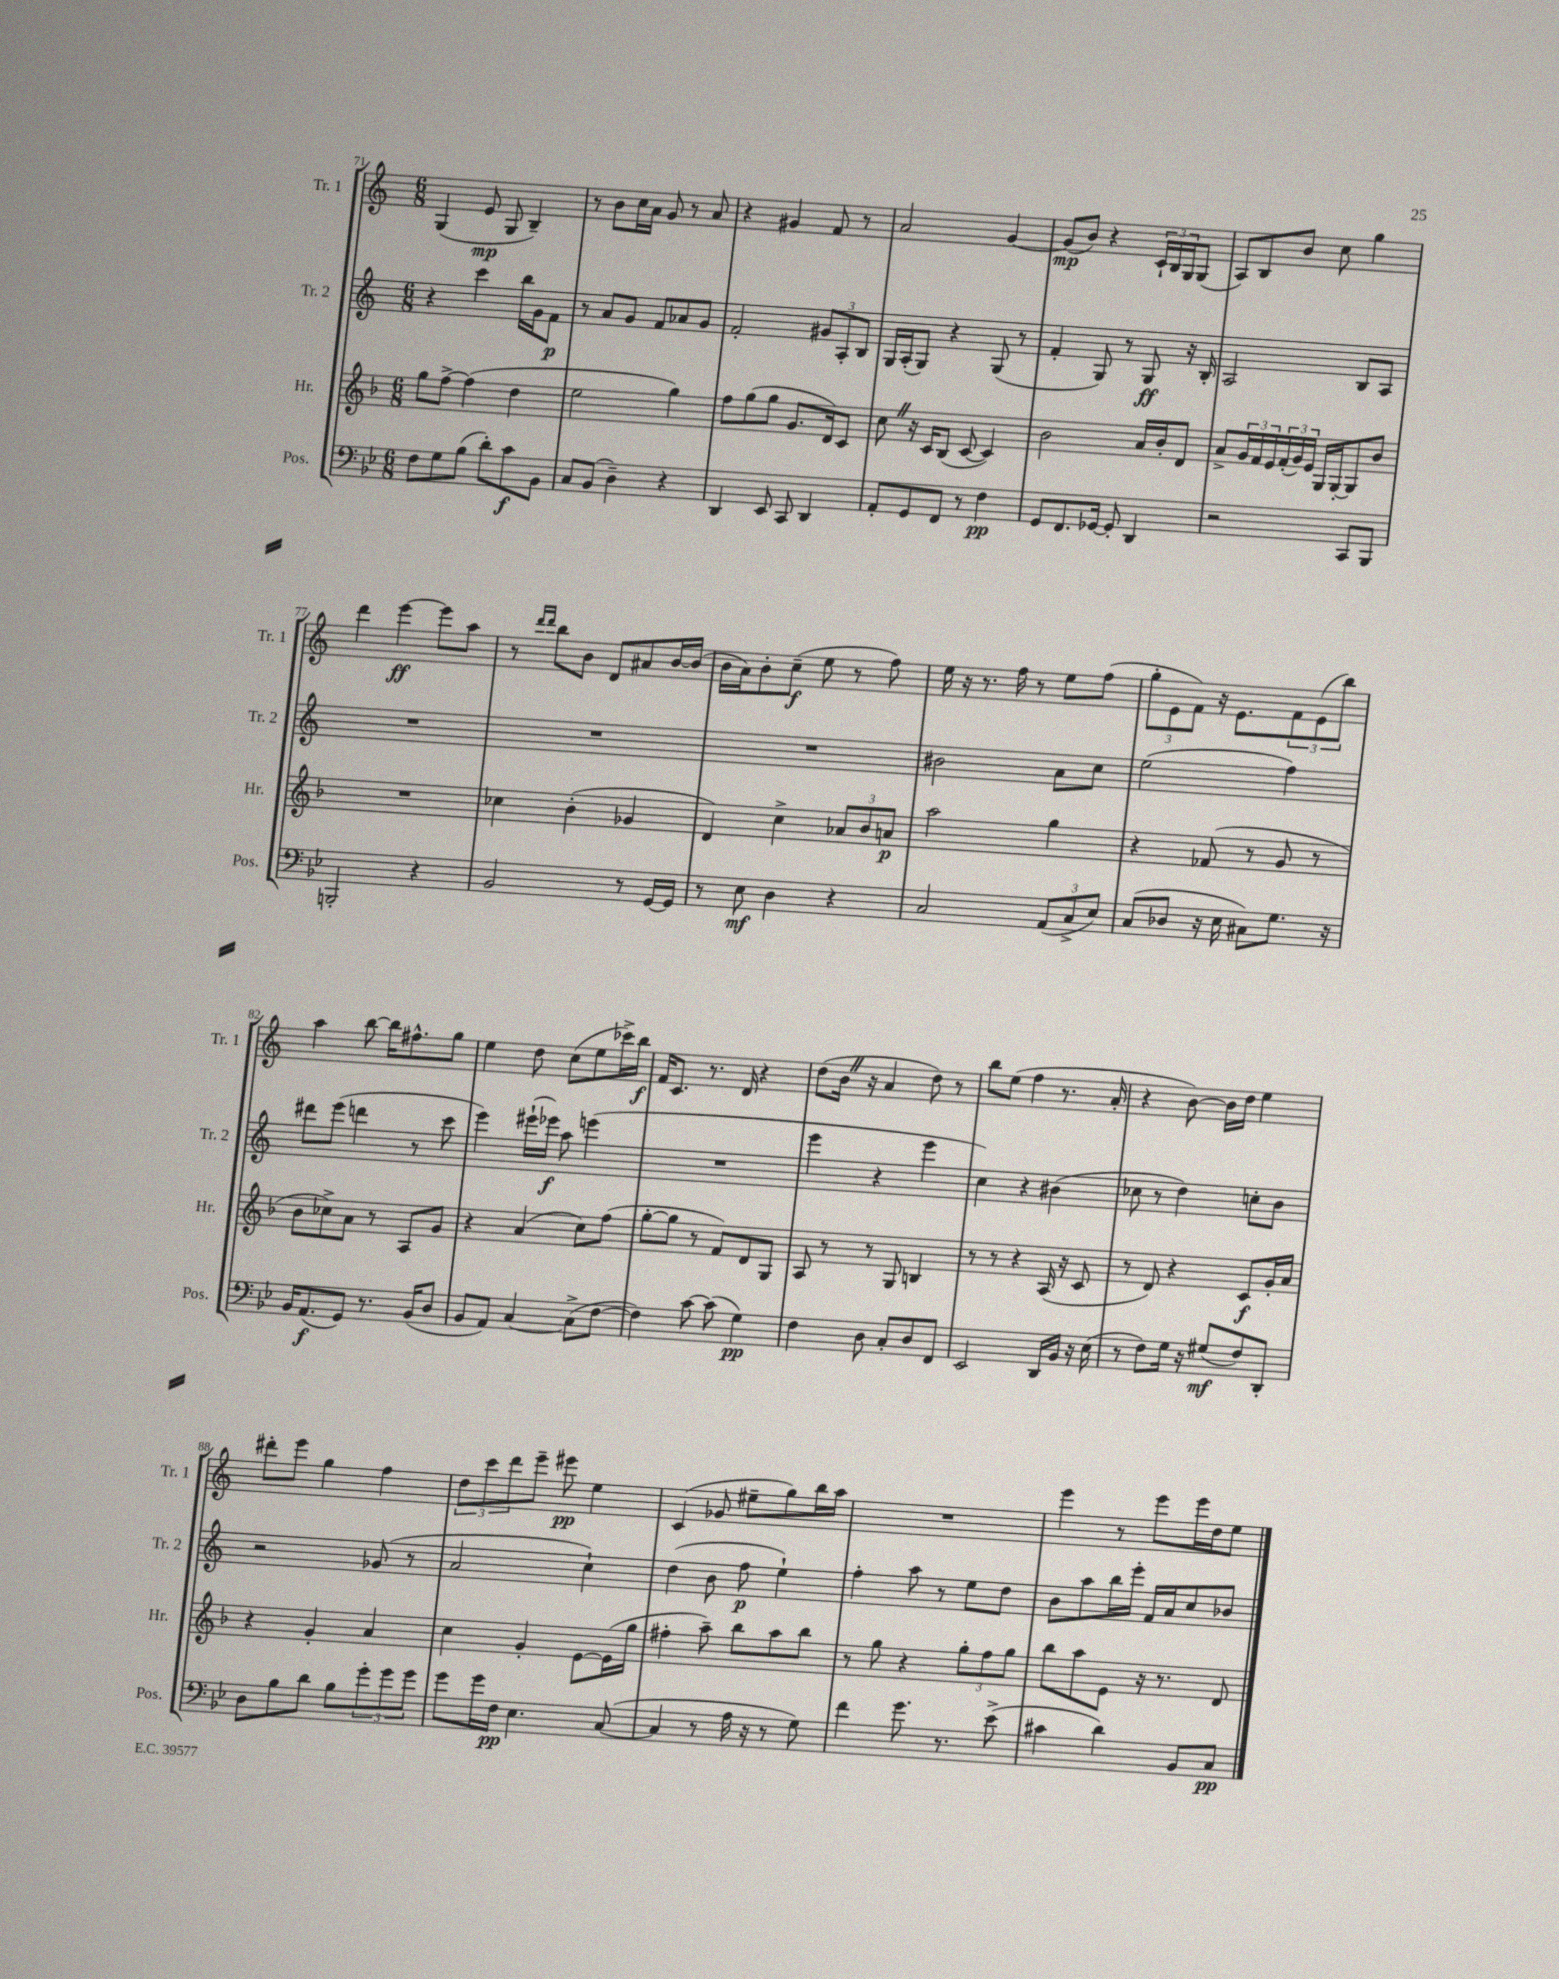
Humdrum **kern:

**kern	**kern	**kern	**kern
*staff4	*staff3	*staff2	*staff1
*clefF4	*clefG2	*clefG2	*clefG2
*k[b-e-]	*k[b-]	*k[]	*k[]
*M6/8	*M6/8	*M6/8	*M6/8
8F\L	8gg\L	4r	(4G/
8G\	[8ff^\J	.	.
(8B-\J	(4ff\]	4ccc\	8e/
8d'\L)	.	.	8G/
8c\	4dd\	16bb\LL	4B~/)
.	.	16g\J	.
8BB-\J	.	8f\J	.
=	=	=	=
8C/L	2ee\	8r	8r
(8BB-/J	.	8a/L	8b\L
4D~\)	.	8g/J	16cc\L
.	.	.	16a\JJ
.	.	8f/L	8g/
4r	4gg\)	8a-/	8r
.	.	8g/J	8a/
=	=	=	=
4DD/	8ff\L	2f'/	4r
.	(8gg\	.	.
8EE-/	8gg\J	.	4g#/
8CC/	8.g/L	.	.
4DD/	.	12g#/L	8f/
.	16d/k)	.	.
.	.	12A'/	.
.	8c/J	.	8r
.	.	12B/J	.
=	=	=	=
8AA'/L	8cc\	16G/LL	2a/
.	.	(16A'/J	.
8GG/	16r	8G/J)	.
.	16c/LK	.	.
8FF/J	(8B-/J	4r	.
8r	[8c/	.	.
4F\	4c/])	(8G/	[4g/
.	.	8r	.
=	=	=	=
8GG/L	2b-\	4f'/	(8g/]L
8.FF/	.	.	8b/J)
.	.	8G/)	4r
[16GG-/Jk	.	.	.
8GG-'/]	.	8r	.
4DD/	16a/LL	8G/	24c`/LL
.	.	.	24B/
.	16b-'/J	.	.
.	.	.	24G/J
.	8d/J	16r	(8G/J
.	.	16B'/	.
=	=	=	=
2r	8a^/L	2A/	8A/L)
.	24g/L	.	8B/
.	24f/	.	.
.	24e/	.	.
.	(24f'/	.	8b/J
.	24g/)	.	.
.	24e/JJ	.	.
.	16G/LL	.	8cc\
.	[16G'/J	.	.
8CC/L	8G/]	8B/L	4gg\
8BBB-/J	8b-/J	8A/J	.
=	=	=	=
2BBB'/	2.r	2.r	4ddd\
.	.	.	[4eee\
4r	.	.	8eee\]L
.	.	.	8aa\J
=	=	=	=
2BB-/	4cc-\	2.r	8r
.	.	.	16qqddd/LL
.	.	.	16qqddd/JJ
.	.	.	8bb\L
.	(4b-'\	.	8b\J
.	.	.	8d/L
8r	4g-/	.	8a#/
[16GG/LL	.	.	[16b/L
16GG/]JJ	.	.	(16b/]JJ
=	=	=	=
8r	4d/)	2.r	16b\LL
.	.	.	16a\J)
8E-\	.	.	8b'\
4D\	4cc^\	.	(8cc~\J
.	.	.	8ee\
4r	12a-/L	.	8r
.	12b-/	.	.
.	.	.	8ff\)
.	12a/J	.	.
=	=	=	=
2C/	2aa\	2b#\	16ee\
.	.	.	16r
.	.	.	8.r
.	.	.	16ff\
.	.	.	8r
(12AA/L	4gg\	8a\L	8ee\L
12C^/	.	.	.
.	.	8cc\J	(8ff\J
12E-/J)	.	.	.
=	=	=	=
(8C/L	4r	(2ee\	12gg'\L
.	.	.	12e\
8D-/J	.	.	.
.	.	.	12f\J)
16r	(8f-/	.	16r
16E-\	.	.	8.e\L
8C#\L)	8r	.	.
8.G\J	8g/	4ff\)	12f\
.	.	.	(12e\
.	8r	.	.
.	.	.	12bb\J)
16r	.	.	.
=	=	=	=
16BB-/LK	8b-\L	8ddd#\L	4aa\
(8.AA/	.	.	.
.	8cc-^\)	(8eee\J	.
8GG/J)	8a\J	4ddd\	[8bb\
8.r	8r	.	16bb\]LK
.	.	.	8.ff#^^\
.	8A/L	8r	.
(16BB-/LK	.	.	.
8D/J	8g/J	8ccc\	8gg\J
=	=	=	=
8BB-/L	4r	4eee\)	4ee\
8AA/J)	.	.	.
[4C/	(4a/	(16eee#`\LL	8dd\
.	.	16eee-\JJ)	.
.	.	8aa\	(8cc\L
(8C^\]L	8cc\L)	(4eee\	8ee\
[8F\J	(8ff\J	.	16ccc-^\L)
.	.	.	16bb\JJ
=	=	=	=
4F\])	[8gg'\L	2.r	16f/LK
.	.	.	8.c/J
.	8gg\]J	.	.
[8c\	8r	.	8.r
(8c\]	8f/L)	.	.
.	.	.	16d/
4G\)	8d/	.	4r
.	8G/J	.	.
=	=	=	=
4F\	8A/	4eee\	(8dd\L
.	8r	.	16b\Jk
.	.	.	16r
8D\	8r	4r	4a/
8C'/L	8G/	.	.
8D/	4B/	4eee\	8dd\)
8FF/J	.	.	8r
=	=	=	=
2EE-/	8r	4cc\)	8bb\L
.	8r	.	(8ee\J
.	4r	4r	4ff\
16DD/LL	(16A/	(4b#\	8.r
16BB-/JJ	16r	.	.
16r	8c/	.	.
(16E-\	.	.	16a'/
=	=	=	=
8r	8r	8cc-\	4r
8F\L)	8d/)	8r	.
16G\Jk	4r	4dd\)	[8b\)
16r	.	.	.
(8G#/L	.	.	16b\]LL
.	.	.	16dd\JJ
8F/)	8c/L	8cc'\L	4ee\
8DD'/J	16g'/L	8b\J	.
.	16a/JJ	.	.
=	=	=	=
8D\L	4r	2r	8ddd#'\L
8B-\	.	.	8eee\J
8d\J	4g'/	.	4gg\
8B-\L	.	.	.
12g'\	4a/	(8g-/	4ff\
12g\	.	.	.
.	.	8r	.
12g\J	.	.	.
=	=	=	=
8g\L	4cc\	2a/	12dd\L
.	.	.	12ccc\
16g\L	.	.	.
.	.	.	12ddd\
16F\JJ	.	.	.
4.E-\	4g'/	.	8eee~\J
.	.	.	8eee#\
.	[8e\L	4cc`\)	4ee\
([8C/	(16e\]L	.	.
.	16gg\JJ	.	.
=	=	=	=
4C/]	4ff#'\	(4dd\	(4c/
8r	8aa~\)	8b\	8g-/
16A\	8bb-\L	8ff\	8ee#~\L
16r	.	.	.
8r	8aa\	4ee`\)	8gg\)
8G\)	8bb-\J	.	16bb\L
.	.	.	16aa\JJ
=	=	=	=
4f\	8r	4ff'\	2.r
.	8gg\	.	.
8.g\	4r	8aa\	.
.	.	8r	.
8.r	.	.	.
.	12gg'\L	8ee\L	.
.	12ff\	.	.
(8e-^\	.	8dd\J	.
.	12gg\J	.	.
=	=	=	=
4c#\	8bb-\L	8b\L	4eee\
.	8aa\	8aa\	.
4d\)	8e\J	16bb\L	8r
.	.	16eee'\JJ	.
.	16r	16f/LL	8eee\L
.	8.r	16a/J	.
8BB-/L	.	8cc/	16eee\L
.	.	.	16dd\J
8C/J	8d/	8b-/J	8ee\J
==	==	==	==
*-	*-	*-	*-
